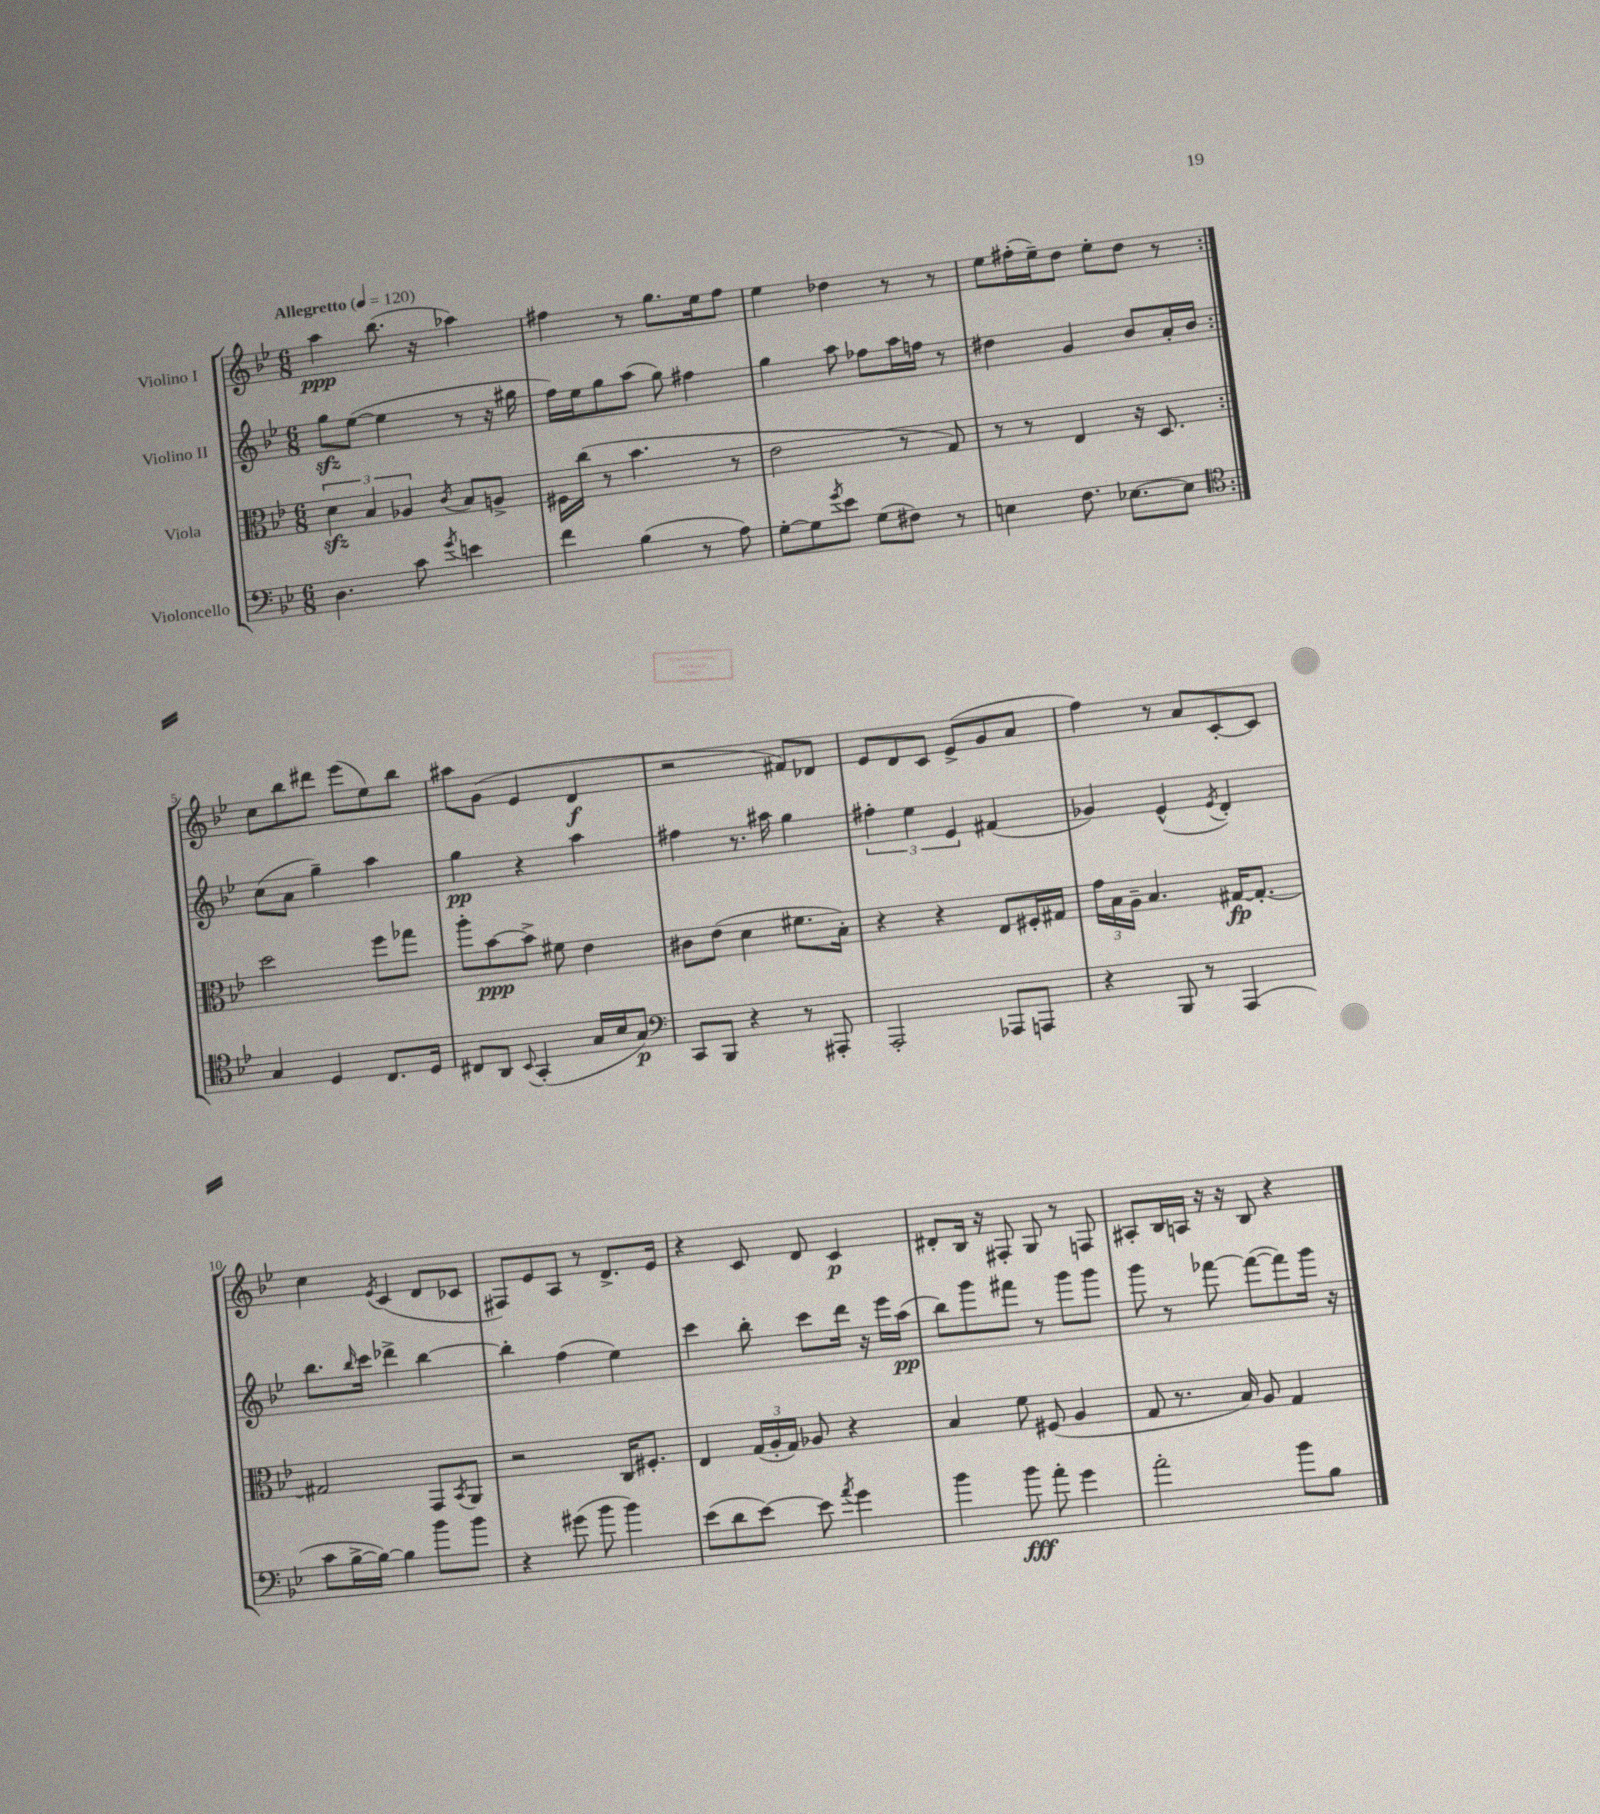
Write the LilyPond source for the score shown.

<<
\new StaffGroup <<
\new Staff = "s0" \with { instrumentName = "Violino I" } {
    \clef treble \key bes \major \numericTimeSignature \time 6/8 \tempo "Allegretto" 4 = 120
    \repeat volta 2 { a''4\ppp bes''8.( r16 aes''4) |
    fis''4 r8 g''8. ees''16 fis''8 |
    ees''4 des''4 r8 r8 |
    ees''8 fis''16-.( ees''16--) d''8 ees''8-. d''8 r8 | }
    c''8 bes''8 dis'''8 ees'''8( ees''8) bes''8 |
    ais''8 g'8( ees'4 d'4\f |
    r2 fis'8) des'8 |
    ees'8 d'8 c'8 ees'8->( g'8 a'8 |
    f''4) r8 a'8 c'8~-. c'8 |
    c''4 \acciaccatura { ees'8 } c'4( d'8 ces'8 |
    fis8) ees'8 a8 r8 d'8.-> ees'16 |
    r4 c'8 d'8 c'4\p |
    dis'8-. bes16 r16 fis8-. g8 r8 f8 |
    ais8-. bes16 a16 r16 r16 bes8 r4 \bar "|." |
}
\new Staff = "s1" \with { instrumentName = "Violino II" } {
    \clef treble \key bes \major \numericTimeSignature \time 6/8
    \repeat volta 2 { g''8\sfz ees''8~( ees''4 r8 r16 gis''16 |
    f''16) ees''16 g''8 a''8( g''8) fis''4 |
    g''4 a''8 fes''8 a''16 f''16 r8 |
    dis''4 g'4 bes'8 a'16-. bes'16 | }
    c''8( a'8 g''4--) a''4 |
    g''4\pp r4 a''4 |
    fis''4 r8. ais''16 g''4 |
    \tuplet 3/2 { fis''4-. ees''4 ees'4 } fis'4( |
    ges'4) ees'4-^( \acciaccatura { ees'8 } d'4-.) |
    bes''8. \grace { bes''16 } c'''16 des'''4-> bes''4~ |
    bes''4-. f''4( ees''4) |
    c'''4 bes''8-. c'''8 d'''16 r16 ees'''16 a''16\pp( |
    bes''8) g'''8 fis'''8 r8 g'''8 g'''8 |
    g'''8 r8 fes'''8~ fes'''8~( fes'''8) g'''16 r16 \bar "|." |
}
\new Staff = "s2" \with { instrumentName = "Viola" } {
    \clef alto \key bes \major \numericTimeSignature \time 6/8
    \repeat volta 2 { \tuplet 3/2 { d'4\sfz bes4 aes4 } \acciaccatura { c'8 } bes8 a8-> |
    fis16 c''16( r8 bes'4. r8 |
    ees'2 r8 g8) |
    r8 r8 ees4 r16 d8. | }
    d''2 f''8 ges''8 |
    a''8-. bes'8~\ppp bes'8-> fis'8 ees'4 |
    cis'8 ees'8( d'4 fis'8. bes16-.) |
    r4 r4 ees8 fis16-. gis16 |
    \tuplet 3/2 { g'16 bes16 a16-- } bes4. gis16~\fp gis8.~-. |
    gis2 g,8 \acciaccatura { bes,8 } a,8 |
    r2 c16 fis8.-. |
    ees4 \tuplet 3/2 { g16( a16-. g16) } aes8 r4 |
    bes4 f'8 fis8( a4 |
    g8 r8. bes16) a8 g4 \bar "|." |
}
\new Staff = "s3" \with { instrumentName = "Violoncello" } {
    \clef bass \key bes \major \numericTimeSignature \time 6/8
    \repeat volta 2 { d4. c'8 \acciaccatura { g'8 } e'4 |
    f'4 bes4( r8 a8) |
    g8~-. g8 \acciaccatura { g'8 } ees'8 g8( fis8) r8 |
    e4 f8. ees8.~ ees8 | }
    \clef tenor g4 d4 c8. d16 |
    cis8 a,8 \appoggiatura { bes,8 } g,4-.( g16 bes16 g8\p) |
    \clef bass c,8 bes,,8 r4 r8 ais,,8-. |
    a,,2-. aes,,8 a,,8 |
    r4 bes,,8 r8 a,,4( |
    c'8 bes16~-> bes16~) bes4 bes'8 bes'8 |
    r4 gis'8( bes'8 bes'4) |
    ees'8( d'8 ees'8~) ees'8 \acciaccatura { a'8 } g'4 |
    bes'4 bes'8\fff a'8-. g'4 |
    a'2-. bes'8 bes8 \bar "|." |
}
>>
>>
